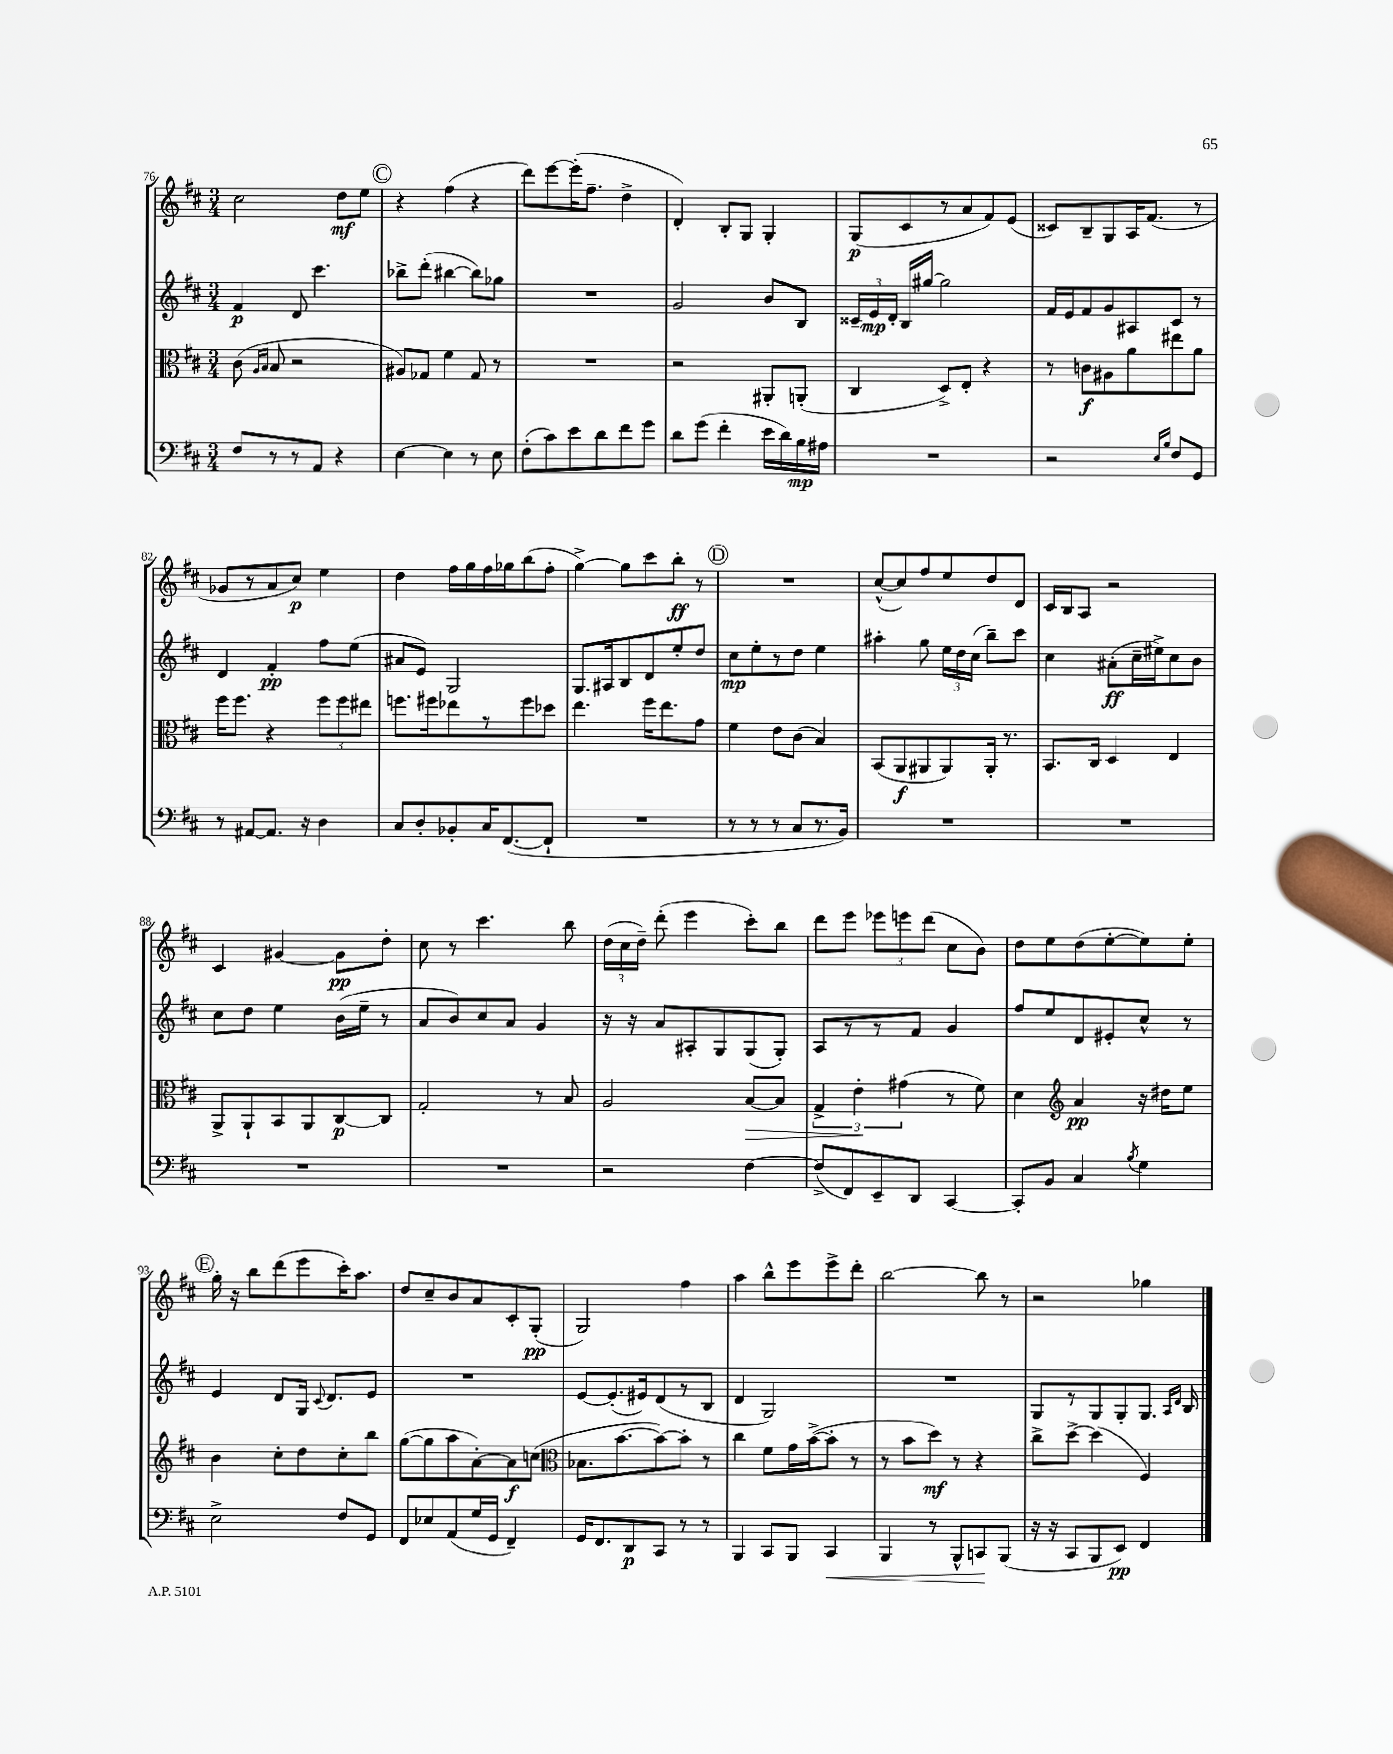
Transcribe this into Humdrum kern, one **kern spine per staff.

**kern	**dynam	**kern	**dynam	**kern	**dynam	**kern	**dynam
*part4	*part4	*part3	*part3	*part2	*part2	*part1	*part1
*staff4	*staff4	*staff3	*staff3	*staff2	*staff2	*staff1	*staff1
*clefF4	*	*clefC3	*	*clefG2	*	*clefG2	*
*k[f#c#]	*	*k[f#c#]	*	*k[f#c#]	*	*k[f#c#]	*
*M3/4	*	*M3/4	*	*M3/4	*	*M3/4	*
=76	=76	=76	=76	=76	=76	=76	=76
8F#/L	.	(8c#\	.	4f#/	p	2cc#\	.
.	.	16qqA/LL	.	.	.	.	.
.	.	16qqB/JJ	.	.	.	.	.
8r	.	8B/	.	.	.	.	.
8r	.	2r	.	8d/	.	.	.
8AA/J	.	.	.	4.ccc#\	.	.	.
4r	.	.	.	.	.	8dd\L	mf
.	.	.	.	.	.	8ee\J	.
!!LO:REH:place=s1:t=C
=77	=77	=77	=77	=77	=77	=77	=77
[4E\	.	8A#X/L)	.	8bb-X^\L	.	4r	.
.	.	8G-X/J	.	(8ddd'\J	.	.	.
4E\]	.	4f#\	.	[4bb#X\	.	(4ff#\	.
8r	.	8G-/	.	8bb#\L])	.	4r	.
8E\	.	8r	.	8gg-X\J	.	.	.
=78	=78	=78	=78	=78	=78	=78	=78
(8F#'\L	.	2.r	.	2.r	.	8ddd\L)	.
8c#\)	.	.	.	.	.	[8eee\	.
8e\	.	.	.	.	.	(16eee'\K]	.
.	.	.	.	.	.	8.ff#~\J	.
8d\	.	.	.	.	.	.	.
8f#\	.	.	.	.	.	4dd^\	.
8g\J	.	.	.	.	.	.	.
=79	=79	=79	=79	=79	=79	=79	=79
8d\L	.	2r	.	2g/	.	4d'/)	.
(8g\J	.	.	.	.	.	.	.
4f#'\	.	.	.	.	.	8B'/L	.
.	.	.	.	.	.	8G/J	.
16e\LL	.	8AA#X'/L	.	8b/L	.	4G'/	.
16d\)	.	.	.	.	.	.	.
16B\	mp	(8AAn'/J	.	8B/J	.	.	.
16A#X\JJ	.	.	.	.	.	.	.
=80	=80	=80	=80	=80	=80	=80	=80
2.r	.	4C#/	.	24c##X~/LL	.	(8G/L	p
.	.	.	.	24e/	mp	.	.
.	.	.	.	24d'/JJ	.	.	.
.	.	.	.	16B/LL	.	8c#/	.
.	.	.	.	[16gg#X/JJ	.	.	.
.	.	8D^/L)	.	2gg#\]	.	8r	.
.	.	8E'/J	.	.	.	8a/	.
.	.	4r	.	.	.	8f#/)	.
.	.	.	.	.	.	(8e/J	.
=81	=81	=81	=81	=81	=81	=81	=81
2r	.	8r	.	16f#/LL	.	8c##X/L)	.
.	.	.	.	16e/J	.	.	.
.	.	8cn\L	f	8f#/	.	8B~/	.
.	.	8A#X\	.	8g/	.	8G/	.
.	.	8a\	.	8A#X/	.	16A/K	.
.	.	.	.	.	.	(8.f#/J	.
16qqE/LL	.	.	.	.	.	.	.
16qqB/JJ	.	.	.	.	.	.	.
8F#/L	.	8ee#X\	.	8c#/J	.	.	.
8GG/J	.	8a\J	.	8r	.	8r	.
!!LO:LB:g=z
=82	=82	=82	=82	=82	=82	=82	=82
8r	.	16ff#\KL	.	4d/	.	8g-X/L	.
.	.	8.ff#\J	.	.	.	.	.
[8AA#X/L	.	.	.	.	.	8r	.
8.AA#/J]	.	4r	.	4f#'/	pp	8a/	.
.	.	.	.	.	.	8cc#/J)	p
16r	.	.	.	.	.	.	.
4D\	.	12ff#\L	.	8ff#\L	.	4ee\	.
.	.	12ff#\	.	.	.	.	.
.	.	.	.	(8ee\J	.	.	.
.	.	12ee#X\J	.	.	.	.	.
=83	=83	=83	=83	=83	=83	=83	=83
8C#/L	.	8.ffn\L	.	8a#X/L	.	4dd\	.
8D'/	.	.	.	8e/J)	.	.	.
.	.	16ff#X\k	.	.	.	.	.
8BB-X'/	.	8ee-X\	.	2G/	.	16ff#\LL	.
.	.	.	.	.	.	16gg\	.
16C#/K	.	8r	.	.	.	16ff#\	.
([8.FF#/	.	.	.	.	.	16gg-X\J	.
.	.	8ff#\	.	.	.	(8bb\	.
8FF#`/J]	.	8dd-X\J	.	.	.	8ff#'\J	.
=84	=84	=84	=84	=84	=84	=84	=84
2.r	.	4.ee\	.	8.G/L	.	[4gg^\)	.
.	.	.	.	16A#X/k	.	.	.
.	.	.	.	8B/	.	8gg\L]	.
.	.	16ff#\KL	.	8d/	.	8ccc#\	.
.	.	8.ee\	.	.	.	.	.
.	.	.	.	8ee'/	.	8bb'\J	ff
.	.	8g\J	.	8dd/J	.	8r	.
!!LO:REH:place=s1:t=D
=85	=85	=85	=85	=85	=85	=85	=85
8r	.	4f#\	.	8cc#\L	mp	2.r	.
8r	.	.	.	8ee'\	.	.	.
8r	.	8e\L	.	8r	.	.	.
8C#/L	.	(8c#\J	.	8dd\J	.	.	.
8.r	.	4B/)	.	4ee\	.	.	.
16BB/Jk)	.	.	.	.	.	.	.
=86	=86	=86	=86	=86	=86	=86	=86
2.r	.	(8BB/L	.	4aa#X'\	.	([8cc#^^/L	.
.	.	8AA/	f	.	.	8cc#/])	.
.	.	8AA#X/	.	8gg\	.	8ff#/	.
.	.	8AA#/)	.	24ee\LL	.	8ee/	.
.	.	.	.	24dd\	.	.	.
.	.	.	.	(24cc#\JJ	.	.	.
.	.	16AA#'/Jk	.	8bb~\L)	.	8dd/	.
.	.	8.r	.	.	.	.	.
.	.	.	.	8ccc#\J	.	8d/J	.
=87	=87	=87	=87	=87	=87	=87	=87
2.r	.	8.BB/L	.	4cc#\	.	16c#/LL	.
.	.	.	.	.	.	16B/J	.
.	.	.	.	.	.	8A/J	.
.	.	16C#/Jk	.	.	.	.	.
.	.	4D/	.	(8a#X'\L	ff	2r	.
.	.	.	.	16cc#~\L	.	.	.
.	.	.	.	16ee#X^\J)	.	.	.
.	.	4E/	.	8cc#\	.	.	.
.	.	.	.	8b\J	.	.	.
!!LO:LB:g=z
=88	=88	=88	=88	=88	=88	=88	=88
2.r	.	8AA^/L	.	8cc#\L	.	4c#/	.
.	.	8AA`/	.	8dd\J	.	.	.
.	.	8BB/	.	4ee\	.	[4g#X/	.
.	.	8AA/	.	.	.	.	.
.	.	[8C#/	p	(16b\LL	.	8g#\L]	pp
.	.	.	.	16ee~\JJ	.	.	.
.	.	8C#/J]	.	8r	.	8dd'\J	.
=89	=89	=89	=89	=89	=89	=89	=89
2.r	.	2G'/	.	8a/L	.	8cc#\	.
.	.	.	.	8b/)	.	8r	.
.	.	.	.	8cc#/	.	4.ccc#\	.
.	.	.	.	8a/J	.	.	.
.	.	8r	.	4g/	.	.	.
.	.	8B/	.	.	.	8bb\	.
=90	=90	=90	=90	=90	=90	=90	=90
2r	.	2A/	.	16r	.	(24dd\LL	.
.	.	.	.	.	.	24cc#\	.
.	.	.	.	16r	.	.	.
.	.	.	.	.	.	24dd~\JJ)	.
.	.	.	.	8a/L	.	(8ddd'\	.
.	.	.	.	8A#X'/	.	4eee\	.
.	.	.	.	8G/	.	.	.
!	!	!	!LO:HP:b	!	!	!	!
[4F#\	.	[8B/L	>	(8G/	.	8ccc#'\L)	.
.	.	8B/J]	.	8G'/J)	.	8bb\J	.
=91	=91	=91	=91	=91	=91	=91	=91
(8F#^/L]	.	6G^/	.	8A/L	.	8ddd\L	.
8FF#/)	.	.	.	8r	.	8eee\J	.
.	.	6e'\	.	.	.	.	.
8EE~/	.	.	.	8r	.	12eee-X\L	.
.	.	(6g#X\	]	.	.	12eeen\	.
8DD/J	.	.	.	8f#/J	.	.	.
.	.	.	.	.	.	(12ddd\J	.
[4CC#/	.	8r	.	4g/	.	8cc#\L	.
.	.	8f#\)	.	.	.	8b\J)	.
=92	=92	=92	=92	=92	=92	=92	=92
8CC#'/L]	.	4d\	.	8ff#/L	.	8dd\L	.
8BB/J	.	.	.	8ee/	.	8ee\	.
*	*	*clefG2	*	*	*	*	*
4C#/	.	4a/	pp	8d/	.	(8dd\	.
.	.	.	.	8e#X'/	.	[8ee'\	.
8qB/	.	.	.	.	.	.	.
4G\	.	16r	.	8cc#^^/J	.	8ee\])	.
.	.	16dd#X\KL	.	.	.	.	.
.	.	8ee\J	.	8r	.	8ee'\J	.
!!LO:LB:g=z
!!LO:REH:place=s1:t=E
=93	=93	=93	=93	=93	=93	=93	=93
2E^\	.	4b\	.	4e/	.	16gg'\	.
.	.	.	.	.	.	16r	.
.	.	.	.	.	.	8bb\L	.
.	.	8cc#'\L	.	8d/L	.	(8ddd\	.
.	.	8dd\	.	16G/Jk	.	8eee\	.
.	.	.	.	8qqc#/	.	.	.
.	.	.	.	8.d/L	.	.	.
8F#/L	.	8cc#'\	.	.	.	16ccc#'\K)	.
.	.	.	.	.	.	8.aa\J	.
8GG/J	.	8bb\J	.	8e/J	.	.	.
=94	=94	=94	=94	=94	=94	=94	=94
8FF#/L	.	([8gg\L	.	2.r	.	8dd/L	.
8E-X/	.	8gg\]	.	.	.	8cc#~/	.
(8AA/	.	8aa\	.	.	.	8b/	.
16G/L	.	[8a'\)	.	.	.	8a/	.
16GG/JJ	.	.	.	.	.	.	.
4FF#~/)	.	8a\]	f	.	.	8c#'/	.
.	.	(8ccn\J	.	.	.	(8G'/J	pp
=95	=95	=95	=95	=95	=95	=95	=95
*	*	*clefC3	*	*	*	*	*
16GG/KL	.	8.B-X\L	.	[8e/L	.	2G/)	.
8.FF#/	.	.	.	.	.	.	.
.	.	.	.	(8.e'/]	.	.	.
.	.	[8.b\	.	.	.	.	.
8DD/	p	.	.	.	.	.	.
.	.	.	.	16e#X/k)	.	.	.
8CC#/J	.	8b\_)	.	(8d/	.	.	.
8r	.	8b'\J]	.	8r	.	4ff#\	.
8r	.	8r	.	8B/J	.	.	.
=96	=96	=96	=96	=96	=96	=96	=96
4BBB/	.	4cc#\	.	4d/	.	4aa\	.
8CC#/L	.	8f#\L	.	2G/)	.	8bb^^\L	.
8BBB/J	.	16g\L	.	.	.	8eee\	.
.	.	([16b^\J	.	.	.	.	.
!	!LO:HP:b	!	!	!	!	!	!
4CC#/	<	8b'\J]	.	.	.	8eee^\	.
.	.	8r	.	.	.	8ddd'\J	.
=97	=97	=97	=97	=97	=97	=97	=97
4BBB/	.	8r	.	2.r	.	[2bb\	.
.	.	8b\L	.	.	.	.	.
8r	.	8dd\J)	mf	.	.	.	.
8BBB^^/L	.	8r	.	.	.	.	.
8CCn/	.	4r	.	.	.	8bb\]	.
(8BBB/J	[	.	.	.	.	8r	.
=98	=98	=98	=98	=98	=98	=98	=98
16r	.	8cc#^\L	.	8G/L	.	2r	.
16r	.	.	.	.	.	.	.
8CC#/L	.	[8dd^\J	.	8r	.	.	.
8BBB/	.	(4dd\]	.	8G/	.	.	.
8EE/J)	pp	.	.	8G'/	.	.	.
4FF#/	.	4F#/)	.	8.G/J	.	4gg-X\	.
.	.	.	.	16qqA/LL	.	.	.
.	.	.	.	16qqd/JJ	.	.	.
.	.	.	.	16B/	.	.	.
==	==	==	==	==	==	==	==
*-	*-	*-	*-	*-	*-	*-	*-
